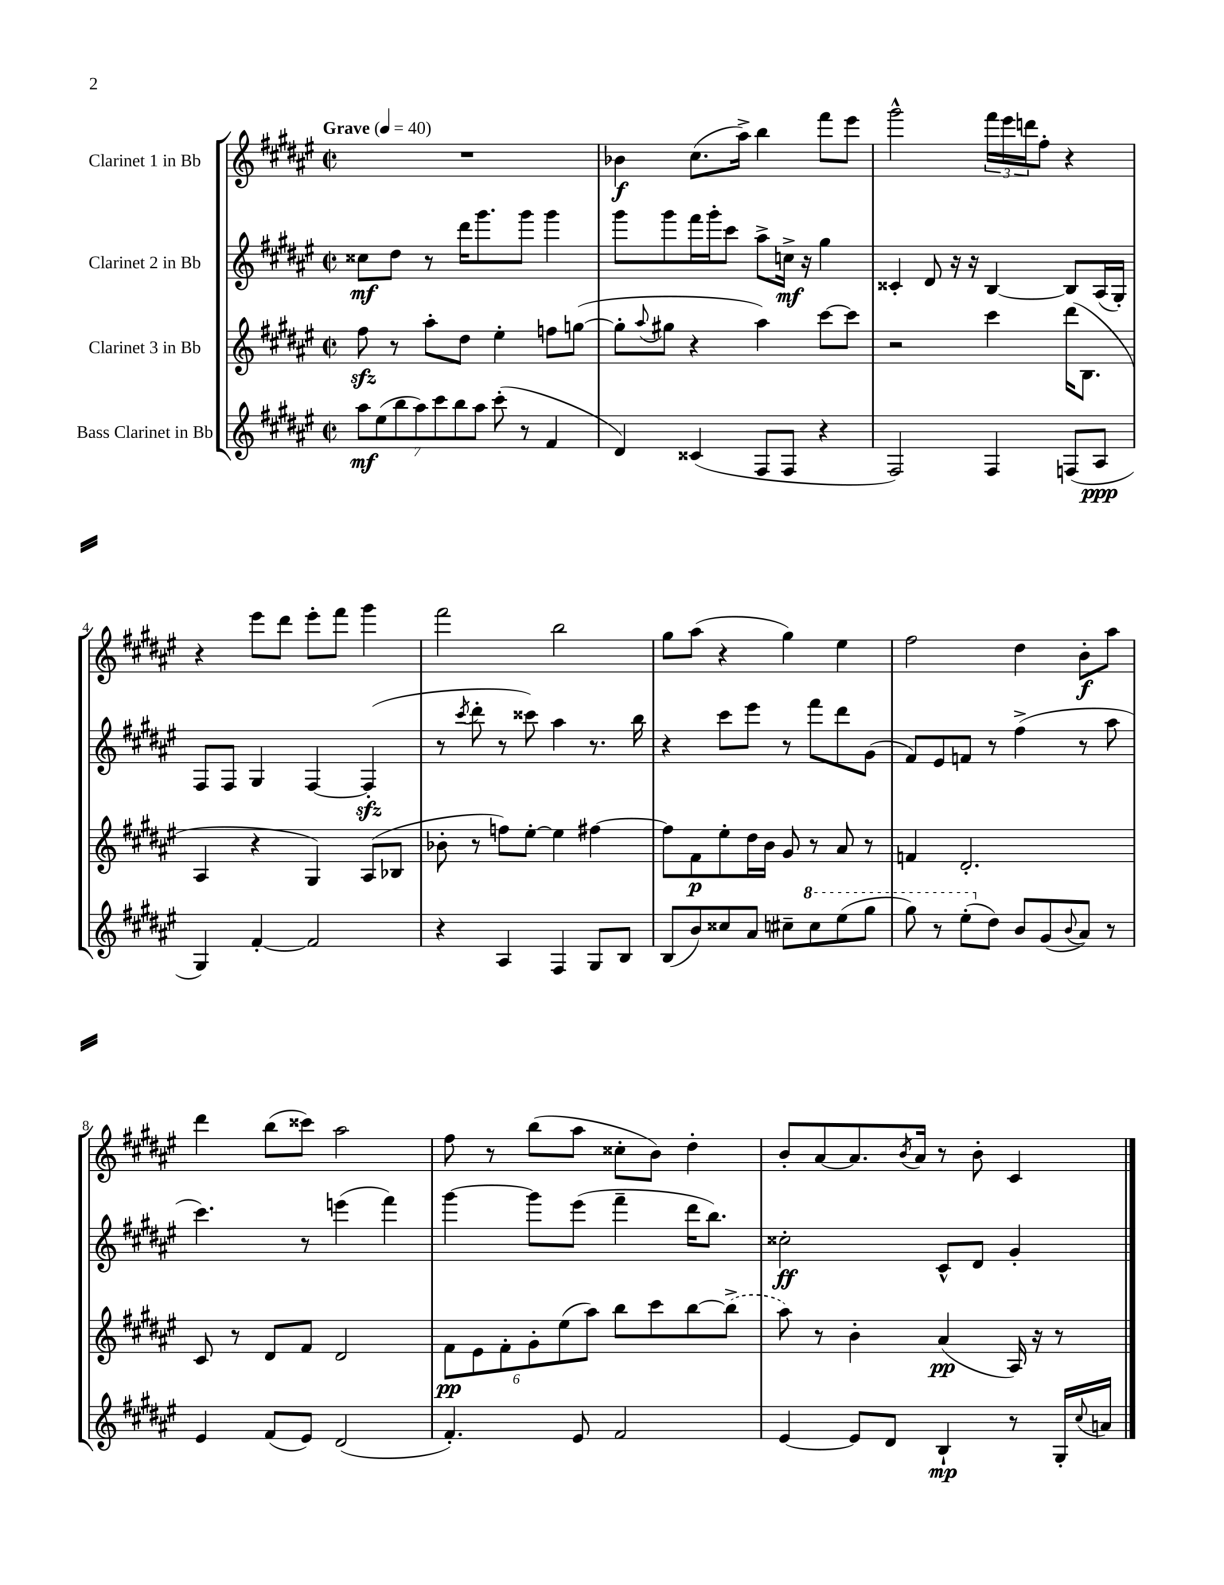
<<
\new StaffGroup <<
\new Staff = "s0" \with { instrumentName = "Clarinet 1 in Bb" } {
    \clef treble \key fis \major \defaultTimeSignature \time 2/2 \tempo "Grave" 4 = 40
    R1 |
    bes'4\f cis''8.( ais''16->) b''4 fis'''8 eis'''8 |
    gis'''2-^ \tuplet 3/2 { fis'''16 eis'''16 d'''16 } fis''8-. r4 |
    r4 eis'''8 dis'''8 eis'''8-. fis'''8 gis'''4 |
    fis'''2 b''2 |
    gis''8 ais''8( r4 gis''4) eis''4 |
    fis''2 dis''4 b'8-.\f ais''8 |
    dis'''4 b''8( cisis'''8) ais''2 |
    fis''8 r8 b''8( ais''8 cisis''8-. b'8) dis''4-. |
    b'8-. ais'8~ ais'8. \acciaccatura { b'8 } ais'16 r8 b'8-. cis'4 \bar "|." |
}
\new Staff = "s1" \with { instrumentName = "Clarinet 2 in Bb" } {
    \clef treble \key fis \major \defaultTimeSignature \time 2/2
    cisis''8\mf dis''8 r8 dis'''16 gis'''8. gis'''8 gis'''4 |
    gis'''8 gis'''8 fis'''16 gis'''16-. cis'''8 ais''8-> c''16->\mf r16 gis''4 |
    cisis'4-. dis'8 r16 r16 b4~ b8 ais16( gis16-.) |
    fis8 fis8 gis4 fis4~ fis4-.\sfz( |
    r8 \acciaccatura { cis'''8 } dis'''8-. r8 cisis'''8) ais''4 r8. b''16 |
    r4 cis'''8 eis'''8 r8 fis'''8 dis'''8 gis'8( |
    fis'8) eis'8 f'8 r8 fis''4->( r8 ais''8 |
    cis'''4.) r8 e'''4( fis'''4) |
    gis'''4~ gis'''8 eis'''8( fis'''4-- dis'''16 b''8.) |
    cisis''2-.\ff cis'8-^ dis'8 gis'4-. \bar "|." |
}
\new Staff = "s2" \with { instrumentName = "Clarinet 3 in Bb" } {
    \clef treble \key fis \major \defaultTimeSignature \time 2/2
    fis''8\sfz r8 ais''8-. dis''8 eis''4-. f''8 g''8~( |
    g''8-. \appoggiatura { ais''8 } gis''8 r4 ais''4) cis'''8~ cis'''8 |
    r2 cis'''4 dis'''16( b8. |
    ais4 r4 gis4) ais8( bes8 |
    bes'8-. r8 f''8) eis''8~-. eis''4 fis''4~ |
    fis''8 fis'8\p eis''8-. dis''16 b'16 gis'8 r8 ais'8 r8 |
    f'4 dis'2.-. |
    cis'8 r8 dis'8 fis'8 dis'2 |
    \tuplet 6/4 { fis'8\pp eis'8 fis'8-. gis'8-. eis''8( ais''8) } b''8 cis'''8 b''8~ \once \slurDashed b''8->( |
    ais''8) r8 b'4-. ais'4\pp( ais16) r16 r8 \bar "|." |
}
\new Staff = "s3" \with { instrumentName = "Bass Clarinet in Bb" } {
    \clef treble \key fis \major \defaultTimeSignature \time 2/2
    \tuplet 7/4 { ais''8\mf eis''8( b''8 ais''8) cis'''8 b''8 ais''8 } cis'''8-.( r8 fis'4 |
    dis'4) cisis'4( fis8 fis8 r4 |
    fis2) fis4 f8( ais8\ppp |
    gis4) fis'4~-. fis'2 |
    r4 ais4 fis4 gis8 b8 |
    b8( b'8) cisis''8 ais'8 cis''8-- \ottava #1 cis'''8 eis'''8( gis'''8 |
    gis'''8) r8 eis'''8-.( \ottava #0 dis''8) b'8 gis'8( \appoggiatura { b'8 } ais'8) r8 |
    eis'4 fis'8( eis'8) dis'2( |
    fis'4.-.) eis'8 fis'2 |
    eis'4~ eis'8 dis'8 b4-!\mp r8 gis16-. \appoggiatura { cis''8 } a'16 \bar "|." |
}
>>
>>
